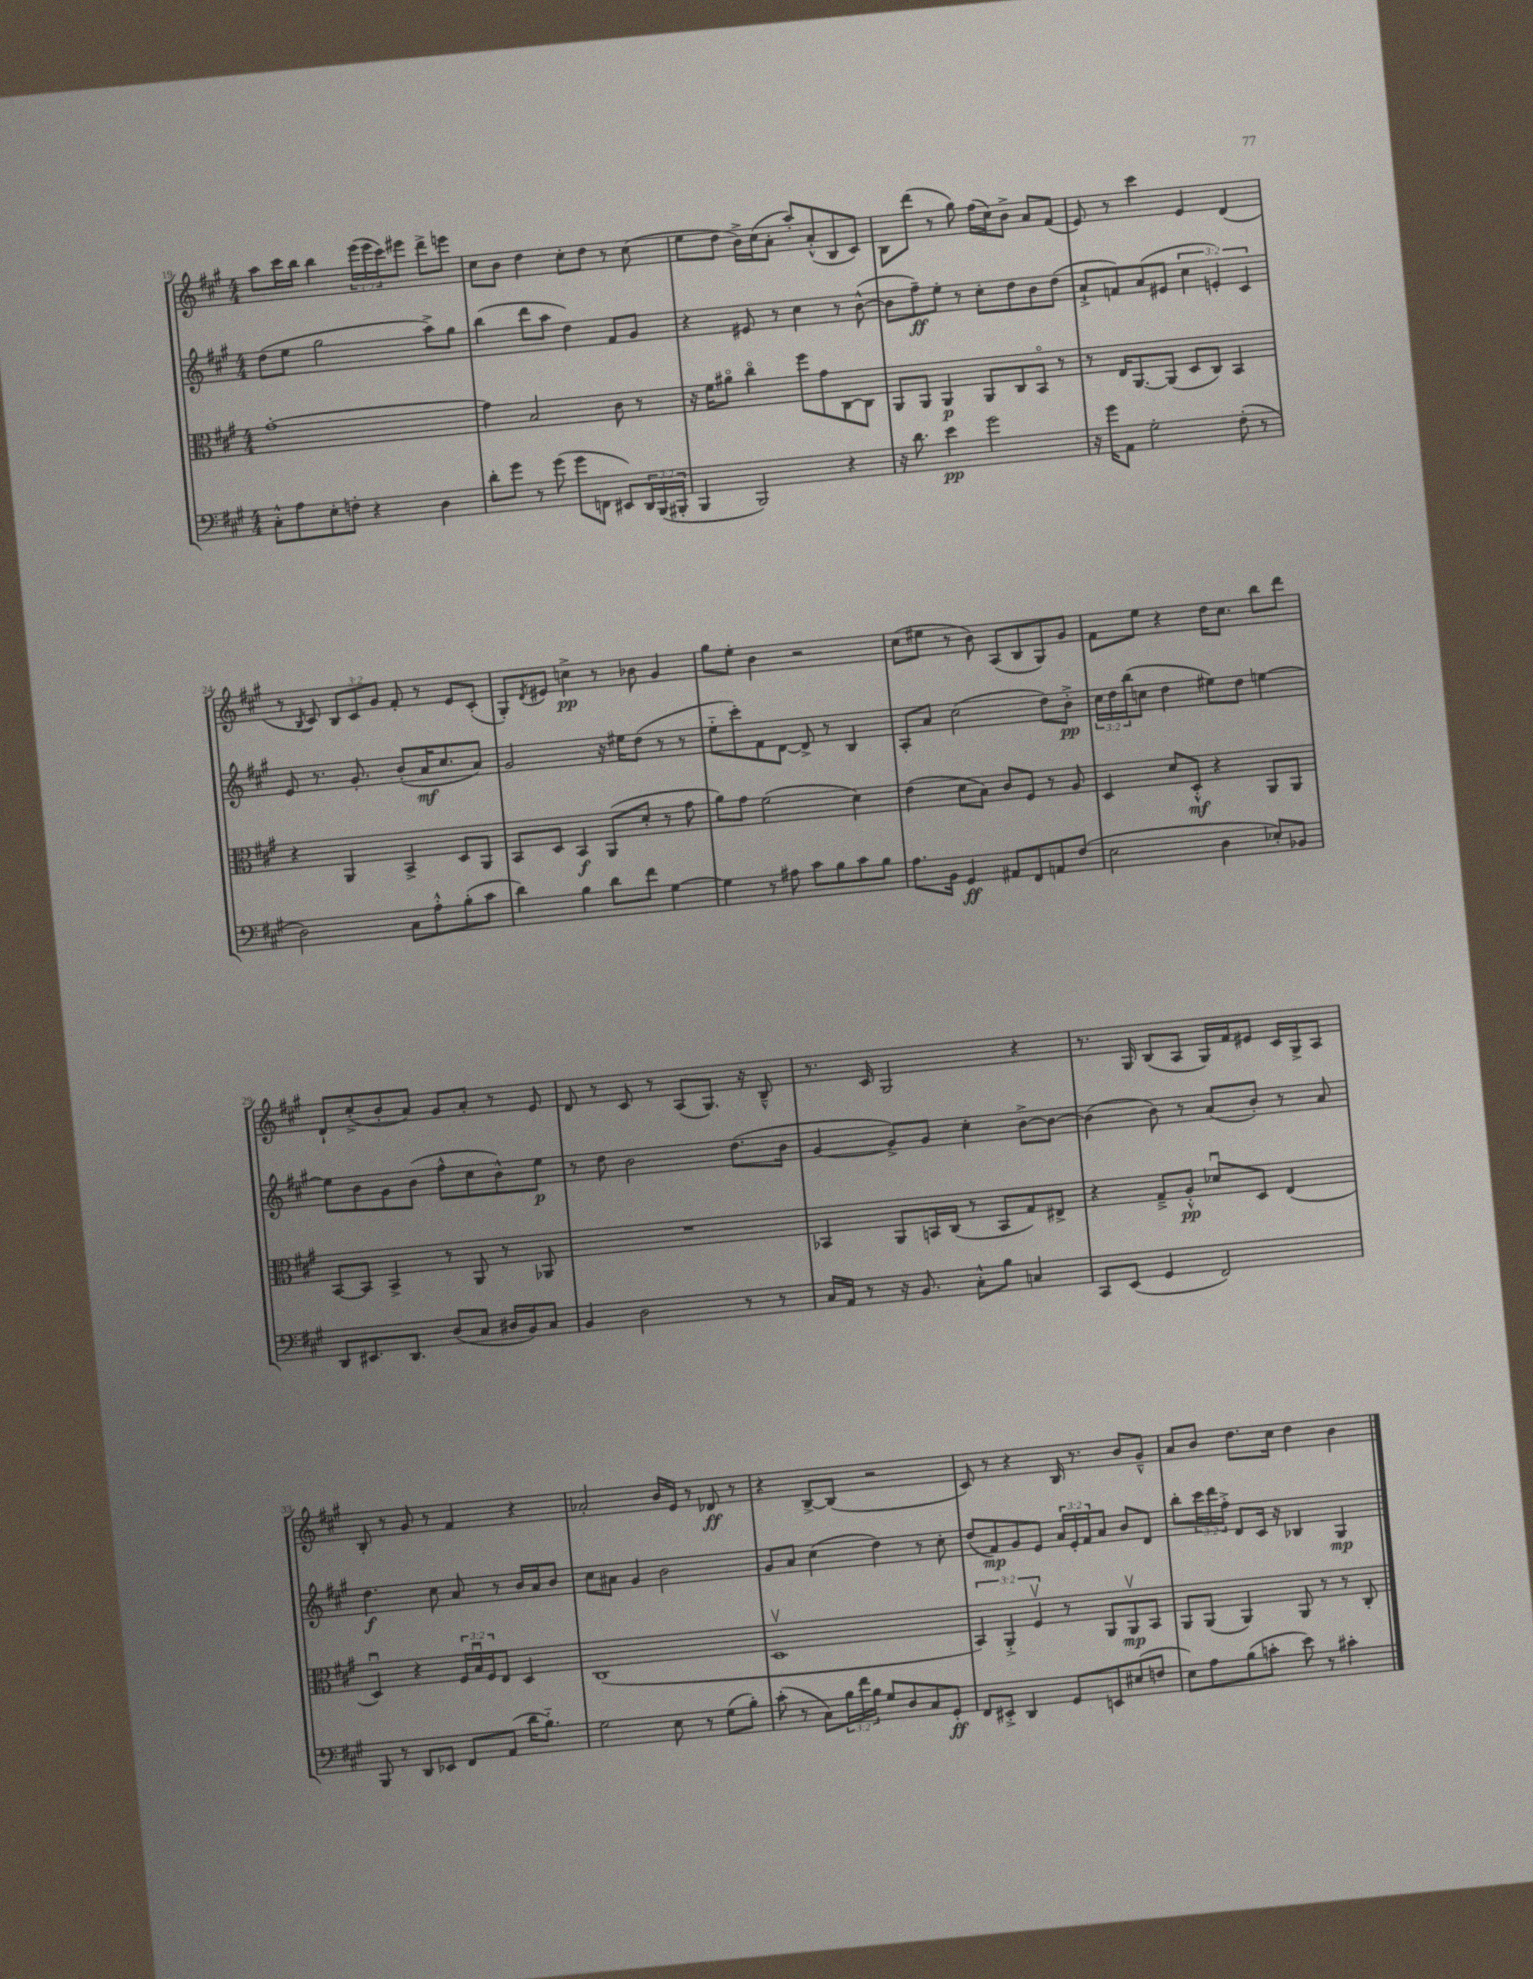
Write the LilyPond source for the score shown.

<<
\new StaffGroup <<
\new Staff = "s0" {
    \clef treble \key a \major \numericTimeSignature \time 4/4 \override Staff.TupletNumber.text = #tuplet-number::calc-fraction-text
    a''8 cis'''16 b''16 b''4 \tuplet 3/2 { e'''16( e'''16 cis'''16) } eis'''8 d'''8-> e'''8 |
    cis''8 b'8 d''4 cis''8-. d''8 r8 cis''8( |
    e''8 d''8 b'16->) cis''16( a'8-. a''8-.) a'8-.-^( b8 cis'8) |
    b8 d'''8( r8 gis''8) fis''16( cis''16) b'8-> a'8 fis'8( |
    e'8) r8 cis'''4 e'4 d'4( |
    r8 \acciaccatura { b8 } cis'8) \tuplet 3/2 { b8 cis'8 gis'8 } fis'8-. r8 e'8 cis'8-.( |
    gis8-.) \acciaccatura { d'8 } eis'8 c''4->\pp r8 bes'8 gis'4 |
    gis''8 e''8-. b'4 r2 |
    cis''8( eis''8 r8 b'8) a8( b8 gis8) gis'8 |
    fis'8 e''8 r4 d''16 cis''8. b''8 d'''8 |
    d'8-! cis''8-.->( b'8-. a'8) gis'8 a'8-. r8 e'8 |
    d'8 r8 cis'8 r8 a8( gis8.) r16 b8---^ |
    r8. cis'16 gis2 r4 |
    r8. gis16 b8( a8 gis16) fis'16 eis'8 cis'16 gis16-> a8 |
    b8-. r8 gis'8 r8 fis'4 r4 |
    aes'2-. b'16 e'16 r8 des'8\ff r8 |
    r4 b8~-> b8( r2 |
    cis'8) r8 r4 b16 r8. b'8 gis'8---^ |
    a'8 b'8 d''8. cis''16 d''4 b'4 \bar "|." |
}
\new Staff = "s1" {
    \clef treble \key a \major \numericTimeSignature \time 4/4 \override Staff.TupletNumber.text = #tuplet-number::calc-fraction-text
    d''8( e''8 gis''2 a''8->) gis''8 |
    b''4( d'''8 a''8 d''4) fis'8 gis'8 |
    r4 eis'8 r8 cis''4 r8 b'8~-^( |
    b'8 fis''8--\ff) e''8-. r8 cis''8-. d''8 b'8 d''8( |
    a'8-!-> f'8) a'8( eis'8 \tuplet 3/2 { cis''4 e'4-.) cis'4 } |
    e'8 r8. gis'8.-. b'8-.( a'16\mf cis''8. a'8) |
    gis'2 r16 eis''16 d''8( r8 r8 |
    e''8-_ cis'''8-.) fis'8 d'8~ d'8-> r8 b4 |
    a8-. a'8 cis''2( d''8) b'8-.->\pp |
    \tuplet 3/2 { cis''16 d''16 b''16( } c''8 d''4 eis''8) d''8 e''4~ |
    e''8 b'8 gis'8 b'8( fis''8-^ cis''8 b'8-^) e''8\p |
    r8 d''8 b'2 d''8.( b'16 |
    gis'4~ gis'8->) gis'8 cis''4-. b'8~-> b'8~ |
    b'4( b'8) r8 a'8( b'8-.) r8 a'8 |
    d''4.\f cis''8 a'8 r8 b'16 a'16 b'8 |
    cis''8 ais'8 gis'4 b'2 |
    gis'8 a'8 cis''4( d''4) r8 cis''8-. |
    d''8( fis'8\mp) gis'8 e'8 \tuplet 3/2 { a'16 e'16-. fis'16 } a'8 b'8 d'8 |
    b''8-. \tuplet 3/2 { cis'''16 d'''16 fis''16-.-> } d'8 cis'16 r16 bes4 gis4\mp \bar "|." |
}
\new Staff = "s2" {
    \clef alto \key a \major \numericTimeSignature \time 4/4 \override Staff.TupletNumber.text = #tuplet-number::calc-fraction-text
    gis'1~-. |
    gis'4 b2 cis'8 r8 |
    r16 fis'16 ais'8\flageolet cis''4\flageolet fis''8 gis'8 cis8~ cis8 |
    a,8 a,8 a,4\p a,8 cis8 b,8\flageolet r8 |
    r8 e16 a,8.~ a,8( d8 cis8) b,4 |
    r4 a,4 b,4-> d8 a,8 |
    b,8 d8 b,4\f a,8( d'8-. r8 gis'8 |
    a'8) gis'8 fis'2( d'4) |
    e'4( d'8 b8) cis'8 fis8 r8 a8 |
    d4 d'8 d8-.-^\mf r4 a,8 a,8 |
    b,8~ b,8 b,4-> r8 a,8 r8 aes,8 |
    R1 |
    bes,4 a,8 b,16 cis16( r8 b,8 gis8) eis8-> |
    r4 gis8---> a8-.-^\pp des'8\downbow d8 e4( |
    d4\downbow) r4 \tuplet 3/2 { fis16 b16\downbow fis16 } e8 d4 |
    cis1( |
    d1\upbow |
    \tuplet 3/2 { b,4) a,4-.-> fis4\upbow } r8 a,8 a,8\upbow\mp b,8 |
    a,8 a,8( a,4) a,8 r8 r8 cis8-. \bar "|." |
}
\new Staff = "s3" {
    \clef bass \key a \major \numericTimeSignature \time 4/4 \override Staff.TupletNumber.text = #tuplet-number::calc-fraction-text
    cis8-.-^ a8 e8-. f8-. r4 d4 |
    d'8-. gis'8 r8 gis'8( gis'8 f,8 eis,8) \tuplet 3/2 { d,16 b,,16( bis,,16-. } |
    b,,4 b,,2) r4 |
    r16 d'8. e'4\pp gis'2 |
    r16 gis'16 a,8 gis2-. fis8-.( r8 |
    d2) cis8 a8-.-^ b8-.( cis'8 |
    d'4) b4 d'8 fis'8 gis4~ |
    gis4 r8 ais8 cis'8 b8 cis'8 b8 |
    a8. b,16 gis,4\ff ais,8 fis,8 a,8 fis8( |
    e2 d4 ees8-.) bes,8 |
    d,8 eis,8. d,8. d8( cis8 dis16 b,16) cis8 |
    b,4 d2 r8 r8 |
    cis16 a,16 r8 r16 b,8. cis8-.-^ b8 c4 |
    cis,8 e,8( gis,4 fis,2) |
    b,,8 r8 d,8 ees,8 fis,8 a,8( d'16 b8.-_) |
    gis2 e8 r8 gis8( b8-.) |
    cis'8-.( r8 cis8) \tuplet 3/2 { b16 fis'16 b16 } gis8 d8 cis8 gis,8-.\ff |
    fis,8 eis,8-.-> d,4 gis,8 e,8 eis8( f8 |
    e8) a8 b8( c'8-. e'8) r8 cis'4-. \bar "|." |
}
>>
>>
\layout { \context { \Score currentBarNumber = #19 } }
